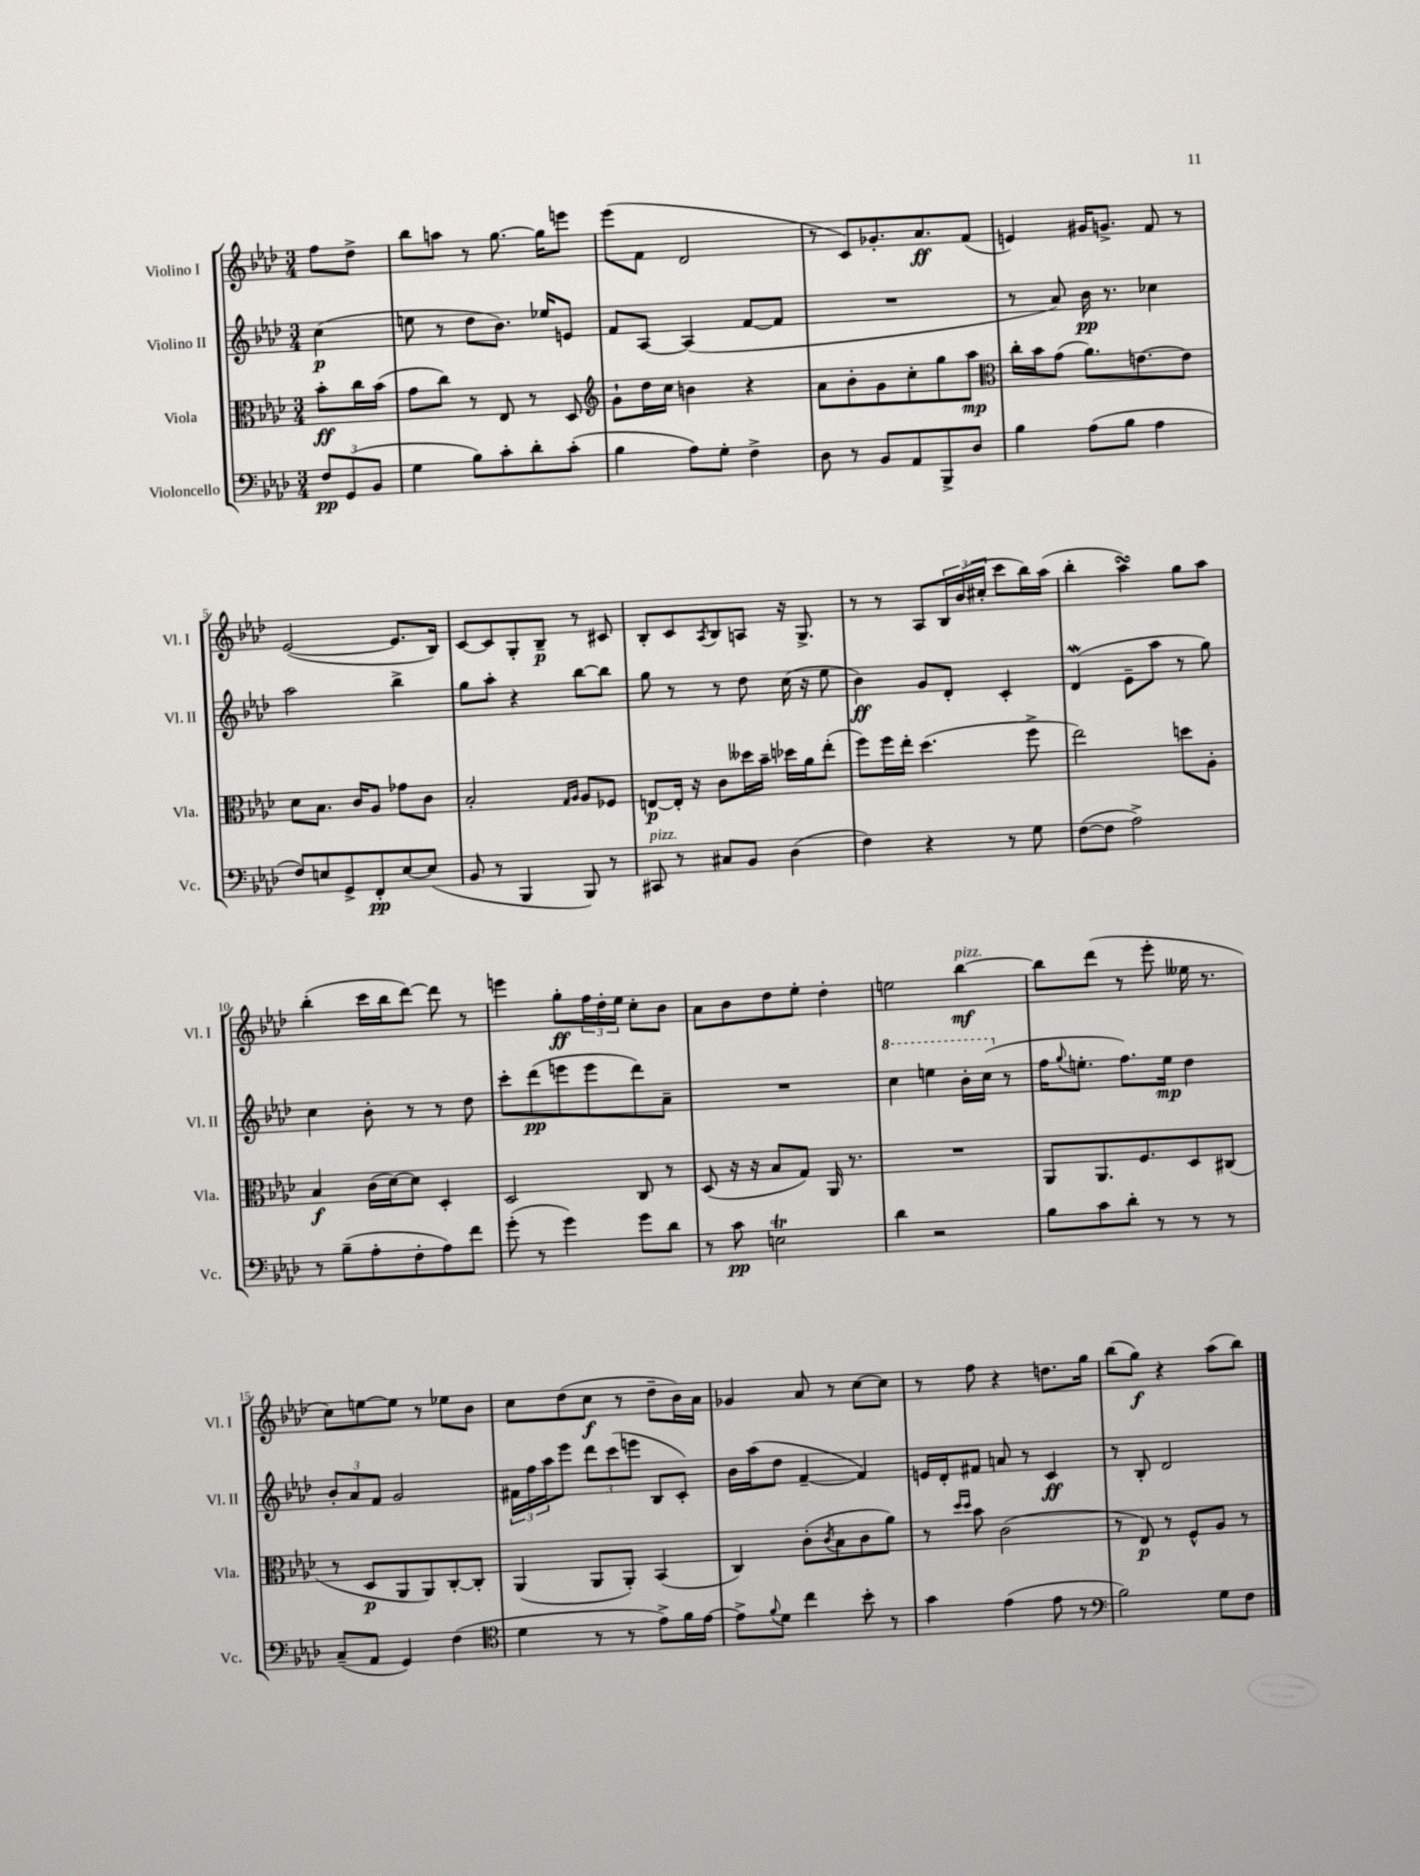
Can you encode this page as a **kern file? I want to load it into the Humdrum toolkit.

**kern	**dynam	**kern	**dynam	**kern	**dynam	**kern	**dynam
*part4	*part4	*part3	*part3	*part2	*part2	*part1	*part1
*staff4	*staff4	*staff3	*staff3	*staff2	*staff2	*staff1	*staff1
*I"Violoncello	*	*I"Viola	*	*I"Violino II	*	*I"Violino I	*
*I'Vc.	*	*I'Vla.	*	*I'Vl. II	*	*I'Vl. I	*
*clefF4	*	*clefC3	*	*clefG2	*	*clefG2	*
*k[b-e-a-d-]	*	*k[b-e-a-d-]	*	*k[b-e-a-d-]	*	*k[b-e-a-d-]	*
*M3/4	*	*M3/4	*	*M3/4	*	*M3/4	*
=	=	=	=	=	=	=	=
12F/L	pp	8b-'\L	ff	(4cc\	p	8ff\L	.
(12GG/	.	.	.	.	.	.	.
.	.	16cc\L	.	.	.	8dd-^\J	.
12BB-/J	.	.	.	.	.	.	.
.	.	(16b-\JJ	.	.	.	.	.
=1	=1	=1	=1	=1	=1	=1	=1
4G\	.	8g\L	.	8een\	.	8bb-\L	.
.	.	8cc\J)	.	8r	.	8aan\J	.
8B-\L)	.	8r	.	8dd-\L	.	8r	.
8c'\	.	8E-/	.	8.b-\J)	.	[8.gg\	.
8d-'\	.	8r	.	.	.	.	.
.	.	.	.	16ee-X/KL	.	16gg\KL]	.
(8c'\J	.	8D-/	.	8en/J	.	8eeen\J	.
=2	=2	=2	=2	=2	=2	=2	=2
*	*	*clefG2	*	*	*	*	*
4B-\	.	8g`\L	.	8f/L	.	(8eee-\L	.
.	.	16dd-\L	.	[8A-/J	.	8f\J	.
.	.	16cc\JJ	.	.	.	.	.
8A-\L)	.	4bn\	.	(4A-/]	.	2d-/	.
8G'\J	.	.	.	.	.	.	.
4F^\	.	4r	.	[8f/L	.	.	.
.	.	.	.	8f/J]	.	.	.
=3	=3	=3	=3	=3	=3	=3	=3
8D-\	.	8a-\L	.	2.r	.	8r	.
8r	.	8b-'\	.	.	.	8c/L)	.
8BB-/L	.	8g\	.	.	.	8.g-X'/	.
8AA-/	.	8cc'\	.	.	.	.	.
.	.	.	.	.	.	8.a-/	ff
8BBB-^/	.	8gg\	.	.	.	.	.
8D-/J	.	8aa-\J	mp	.	.	(8f/J	.
=4	=4	=4	=4	=4	=4	=4	=4
*	*	*clefC3	*	*	*	*	*
4B-\	.	16cc'\LL	.	8r	.	4en/)	.
.	.	16b-\J	.	.	.	.	.
.	.	(8g\J	.	8a-/)	.	.	.
(8A-\L	.	8.a-\L)	.	16b-\	pp	16g#X/KL	.
.	.	.	.	8.r	.	8.gn^/J	.
8B-\J	.	.	.	.	.	.	.
.	.	[8.en\	.	.	.	.	.
4A-\	.	.	.	4cc-X\	.	8f/	.
.	.	8e\J]	.	.	.	8r	.
!!LO:LB:g=z
=5	=5	=5	=5	=5	=5	=5	=5
8F/L)	.	8d-\L	.	2aa-\	.	([2e-/	.
8En/	.	8.B-\J	.	.	.	.	.
8GG^/	.	.	.	.	.	.	.
.	.	16c/KL	.	.	.	.	.
8FF'/	pp	8A-/J	.	.	.	.	.
[8E/	.	8g-X\L	.	4bb-^\	.	8.e-/L]	.
(8E/J]	.	8c\J	.	.	.	.	.
.	.	.	.	.	.	16B-/Jk)	.
=6	=6	=6	=6	=6	=6	=6	=6
8BB-/	.	2B-'/	.	8gg\L	.	[8c/L	.
8r	.	.	.	8aa-'\J	.	8c/]	.
4BBB-/	.	.	.	4r	.	8G'/	.
.	.	.	.	.	.	8B-~/J	p
.	.	16qqG/LL	.	.	.	.	.
.	.	16qqA-/JJ	.	.	.	.	.
8BBB-/)	.	8A-/L	.	[8bb-\L	.	8r	.
8r	.	8F-X/J	.	8bb-\J]	.	8c#X/	.
=7	=7	=7	=7	=7	=7	=7	=7
!LO:TX:a:i:t=pizz.	!	!	!	!	!	!	!
8CC#X/	.	[8En/L	p	8gg\	.	8B-'/L	.
8r	.	16E'/Jk]	.	8r	.	8c/	.
.	.	16r	.	.	.	.	.
.	.	.	.	.	.	8qA-/	.
8C#X/L	.	8c\L	.	8r	.	8B-/	.
8BB-/J	.	16dd--X\L	.	8dd-\	.	8An/J	.
.	.	16b-~\JJ	.	.	.	.	.
(4D-\	.	16dd-X\LL	.	(16cc\	.	16r	.
.	.	16a-\J	.	16r	.	8.G^/	.
.	.	(8ee-'\J	.	8ee-\	.	.	.
=8	=8	=8	=8	=8	=8	=8	=8
4F\)	.	8ff\L)	.	4b-\)	ff	8r	.
.	.	16ff\L	.	.	.	8r	.
.	.	16ee-'\JJ	.	.	.	.	.
4r	.	(4.dd-\	.	8g/L	.	8A-/L	.
.	.	.	.	8d-'/J	.	24B-/L	.
.	.	.	.	.	.	(24b-/	.
.	.	.	.	.	.	24cc#X'/JJ	.
8r	.	.	.	4c'/	.	8ccc\L	.
8G\	.	8ff^\	.	.	.	16bb-\L)	.
.	.	.	.	.	.	(16aa-\JJ	.
=9	=9	=9	=9	=9	=9	=9	=9
([8F\L	.	2ee-\)	.	(4d-w/	.	4bb-'\	.
8F\J]	.	.	.	.	.	.	.
2A-^\)	.	.	.	8e-~\L	.	4aa-sSSs\)	.
.	.	.	.	8aa-\J	.	.	.
.	.	8ddn\L	.	8r	.	8gg\L	.
.	.	8A-'\J	.	8gg\)	.	8aa-\J	.
!!LO:LB:g=z
=10	=10	=10	=10	=10	=10	=10	=10
8r	.	4B-/	f	4cc\	.	(4bb-'\	.
(8B-~\L	.	.	.	.	.	.	.
8A-'\	.	(16c\LL	.	8b-'\	.	16ccc\LL	.
.	.	[16d-\J)	.	.	.	16bb-\J	.
8F'\	.	8d-\J]	.	8r	.	[8ddd-\J)	.
8A-\)	.	4D-'/	.	8r	.	8ddd-\]	.
8f\J	.	.	.	8dd-\	.	8r	.
=11	=11	=11	=11	=11	=11	=11	=11
(8g'\	.	2D-/	.	8ccc'\L	.	4eeen\	.
8r	.	.	.	(8ddd-\	pp	.	.
4g\)	.	.	.	8eeen\	.	8gg'\L	ff
.	.	.	.	8eee\	.	24ff\L	.
.	.	.	.	.	.	24dd-'\	.
.	.	.	.	.	.	24ee-\JJ	.
8g\L	.	8C/	.	8ddd-\)	.	8cc'\L	.
8d-\J	.	8r	.	8a-~\J	.	8b-\J	.
=12	=12	=12	=12	=12	=12	=12	=12
8r	.	(8D-/	.	2.r	.	8a-\L	.
8c\	pp	16r	.	.	.	8b-\	.
.	.	16r	.	.	.	.	.
2Ent\	.	8B-/L	.	.	.	8dd-\	.
.	.	8G/J)	.	.	.	8ee-'\J	.
.	.	16AA-/	.	.	.	4dd-'\	.
.	.	8.r	.	.	.	.	.
=13	=13	=13	=13	=13	=13	=13	=13
*	*	*	*	*8va	*	*	*
4d-\	.	2.r	.	4ccc\	.	2een\	.
2r	.	.	.	4eeen\	.	.	.
!	!	!	!	!	!	!LO:TX:a:i:t=pizz.	!
.	.	.	.	16bb-'\LL	.	[4bb-\	mf
.	.	.	.	(16ccc\JJ	.	.	.
*	*	*	*	*X8va	*	*	*
.	.	.	.	8r	.	.	.
=14	=14	=14	=14	=14	=14	=14	=14
8B-\L	.	8AA-/L	.	16ff\KL	.	8bb-\L]	.
.	.	.	.	8qqgg/	.	.	.
.	.	.	.	8.een'\J	.	.	.
8c\	.	8.AA-/	.	.	.	(8ddd-\J	.
8d-'\J	.	.	.	8.ff\L)	.	8r	.
.	.	8.F/	.	.	.	.	.
8r	.	.	.	.	.	8eee-'\	.
.	.	.	.	16ee\Jk	mp	.	.
8r	.	8D-/	.	4dd-\	.	16ee--X\	.
.	.	.	.	.	.	8.r	.
8r	.	(8C#X/J	.	.	.	.	.
!!LO:LB:g=z
=15	=15	=15	=15	=15	=15	=15	=15
(8C~/L	.	8r	.	12b-'/L	.	8cc\L)	.
.	.	.	.	12a-/	.	.	.
8AA-/J	.	8D-/L	p	.	.	[8een\	.
.	.	.	.	12f/J	.	.	.
4GG/)	.	8AA-/	.	2g/	.	8ee\J]	.
.	.	8AA-/)	.	.	.	8r	.
(4F\	.	[8C'/	.	.	.	8ee-X\L	.
.	.	8C'/J]	.	.	.	8b-\J	.
=16	=16	=16	=16	=16	=16	=16	=16
*clefC4	*	*	*	*	*	*	*
4d-\	.	(4AA-/	.	24f#X\LL	.	8cc\L	.
.	.	.	.	24ff\	.	.	.
.	.	.	.	24aa-\J	.	.	.
.	.	.	.	8eee-\J	.	(8dd-\	.
8r	.	8AA-/L	.	12ddd-\L	.	8cc\J	f
.	.	.	.	(12ccc\	.	.	.
8r	.	8AA-'/J)	.	.	.	8r	.
.	.	.	.	12eeen\J	.	.	.
8e-^\L)	.	(4BB-/	.	8B-/L	.	8dd-~\L	.
16f\L	.	.	.	8c'/J)	.	16b-\L)	.
[16e-\JJ	.	.	.	.	.	16a-\JJ	.
=17	=17	=17	=17	=17	=17	=17	=17
8e-^\L]	.	4C/)	.	16b-\LL	.	4g-X/	.
.	.	.	.	(16aa-\J	.	.	.
8qqf/	.	.	.	.	.	.	.
8d-\J	.	.	.	8dd-\J	.	.	.
4cc\	.	(8c'\L	.	[4f~/	.	8a-/	.
.	.	8qc/	.	.	.	.	.
.	.	8B-\	.	.	.	8r	.
8b-'\	.	8c\	.	4f/])	.	[8cc\L	.
8r	.	8a-\J)	.	.	.	8cc\J]	.
=18	=18	=18	=18	=18	=18	=18	=18
4g\	.	8r	.	16en/LL	.	8r	.
.	.	.	.	16d-'/J	.	.	.
.	.	16qqdd-/LL	.	.	.	.	.
.	.	16qqdd-/JJ	.	.	.	.	.
.	.	8b-\	.	8f#X/J	.	8ff\	.
(4e-\	.	(2c\	.	8an/	.	4r	.
.	.	.	.	8r	.	.	.
8e-\	.	.	.	4c/	ff	8.ddn\L	.
8r	.	.	.	.	.	.	.
.	.	.	.	.	.	16gg\Jk	.
=19	=19	=19	=19	=19	=19	=19	=19
*clefF4	*	*	*	*	*	*	*
2B-\)	.	8r	.	8r	.	(8bb-\L	.
.	.	8E-/)	p	8B-'/	.	8gg\J)	f
.	.	8r	.	2d-/	.	4r	.
.	.	8F^^/L	.	.	.	.	.
8G\L	.	8A-/J	.	.	.	(8aa-\L	.
8F\J	.	8r	.	.	.	8bb-\J)	.
==	==	==	==	==	==	==	==
*-	*-	*-	*-	*-	*-	*-	*-
